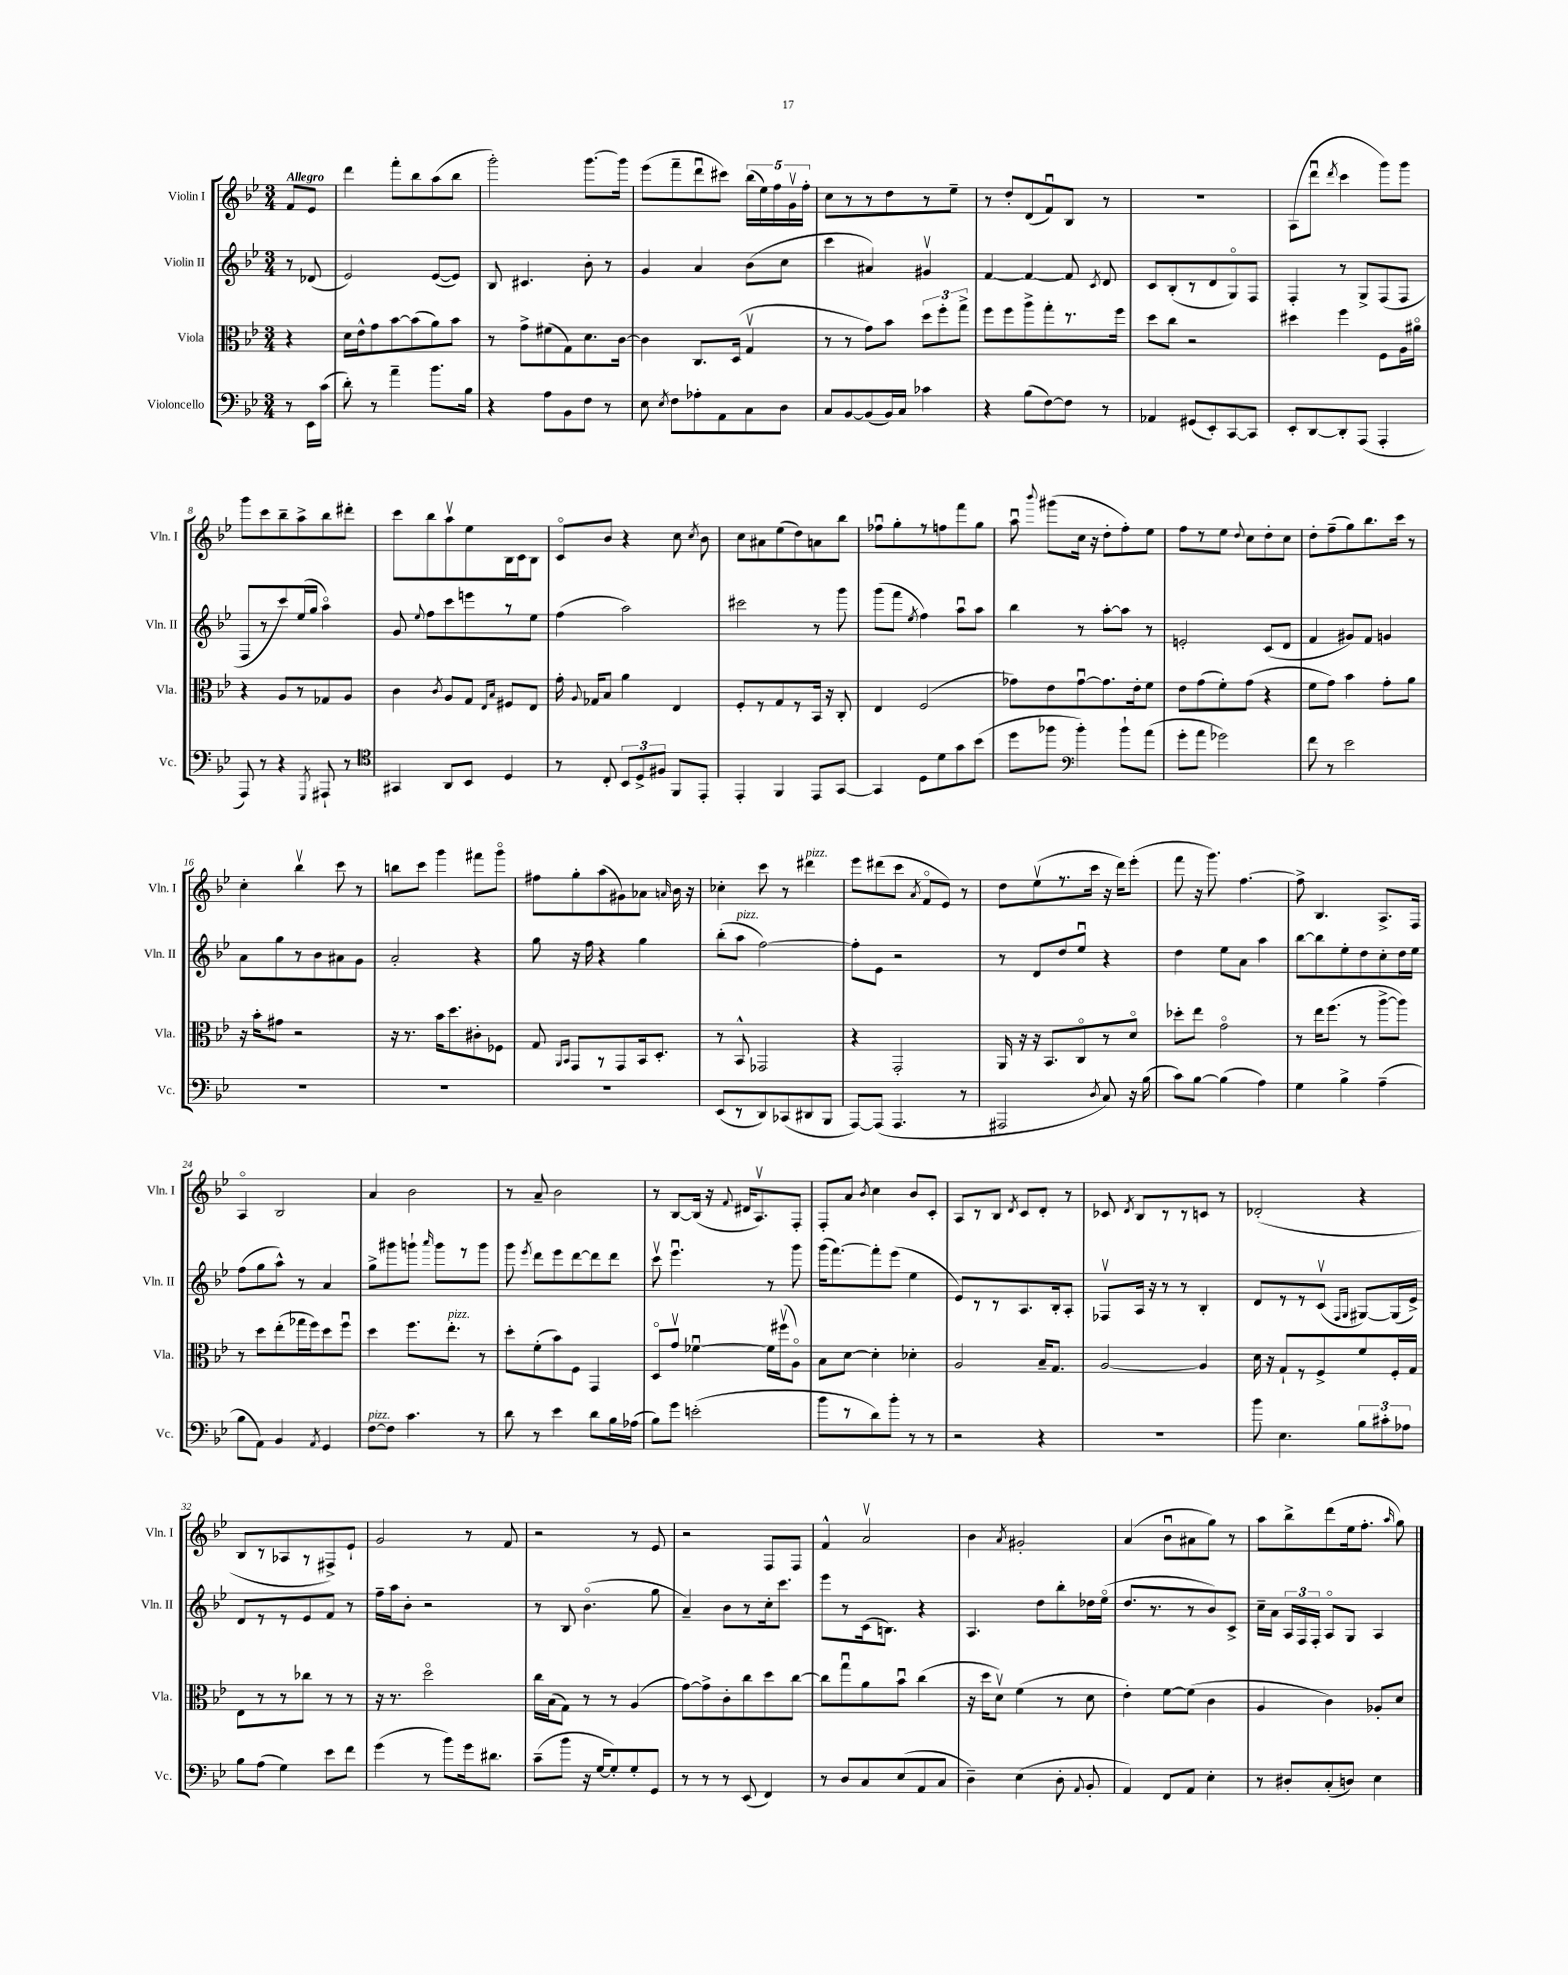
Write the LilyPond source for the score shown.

<<
\new StaffGroup <<
\new Staff = "s0" \with { instrumentName = "Violin I" shortInstrumentName = "Vln. I" } {
    \clef treble \key bes \major \numericTimeSignature \time 3/4 \partial 4 \tempo "Allegro"
    \autoBeamOff f'8[ ees'8] |
    d'''4 f'''8[-. bes''8 a''8( bes''8] |
    g'''2-.) g'''8.[~ g'''16] |
    ees'''8[( f'''8-- d'''8\downbow cis'''8]) \tuplet 5/4 { bes''16[( ees''16) f''16 g'16\upbow f''16]-. } |
    c''8[ r8 r8 d''8 r8 ees''8]-- |
    r8 d''8[-. d'8( f'8\downbow) bes8] r8 |
    R2. |
    a8[( d'''8]\downbow \acciaccatura { d'''8 } c'''4 g'''8[) g'''8] |
    g'''8[ c'''8 bes''8-- a''8-> bes''8 dis'''8]-. |
    c'''8[ bes''8 a''8\upbow ees''8 bes16 c'16 bes8] |
    c'8[\flageolet bes'8] r4 c''8 \acciaccatura { c''8 } bes'8 |
    c''8[ ais'8 ees''8( d''8) a'8 bes''8] |
    fes''8[\downbow g''8-. r8 f''8 f'''8 g''8] |
    a''8\downbow \appoggiatura { bes'''8 } gis'''8[( c''16] r16 d''8[-. f''8-.) ees''8] |
    f''8[ r8 ees''8] \appoggiatura { d''8 } c''8[ d''8-. c''8] |
    d''8[-. f''8--( g''8) bes''8. c'''16] r8 |
    c''4-. bes''4\upbow c'''8 r8 |
    b''8[ c'''8] g'''4 fis'''8[ g'''8]\flageolet |
    fis''8[ g''8-. a''8( gis'8) aes'8] \grace { a'16 } bes'16 r16 |
    ces''4-. c'''8 r8 dis'''4^\markup { \italic "pizz." } |
    ees'''8[ dis'''8( c'''8] \acciaccatura { a'8 } f'8[\flageolet ees'8]) r8 |
    d''8[ ees''8\upbow( r8. c'''16] r16 d'''16[) ees'''8]-.( |
    f'''8 r16 g'''8.) f''4.~ |
    f''8-> bes4. a8.[-> f16] |
    a4\flageolet bes2 |
    a'4 bes'2 |
    r8 a'8-- bes'2 |
    r8 bes8[~ bes16]( r16 \appoggiatura { f'8 } dis'16[ a8.\upbow) f8]-. |
    f8[-. a'8] \acciaccatura { bes'8 } c''4 bes'8[ c'8]-. |
    a8[ r8 bes8] \acciaccatura { d'8 } c'8[ d'8]-. r8 |
    ces'8 \acciaccatura { d'8 } bes8[ r8 r8 c'8] r8 |
    des'2-.( r4 |
    bes8[ r8 aes8 r8 fis8->) ees'8]-! |
    g'2 r8 f'8 |
    r2 r8 ees'8 |
    r2 f8[ f8] |
    f'4-^ a'2\upbow |
    bes'4 \acciaccatura { a'8 } gis'2-. |
    a'4( bes'8[\downbow ais'8 g''8]) r8 |
    a''8[ bes''8-> d'''8( ees''16 f''8.]-. \grace { a''16 } g''8) \bar "|." |
}
\new Staff = "s1" \with { instrumentName = "Violin II" shortInstrumentName = "Vln. II" } {
    \clef treble \key bes \major \numericTimeSignature \time 3/4 \partial 4
    \autoBeamOff r8 des'8( |
    ees'2) ees'8[~( ees'8]) |
    bes8 cis'4. bes'8-. r8 |
    g'4 a'4 bes'8[( c''8] |
    c'''4 ais'4) gis'4\upbow |
    f'4~ f'4~ f'8 \acciaccatura { c'8 } d'8 |
    c'8[ bes8-.( r8 d'8 g8\flageolet) f8] |
    f4-. r8 g8[-> f8( f8] |
    f8[ r8 c'''8) ees''16( g''16] a''4\flageolet) |
    g'8 \appoggiatura { ees''8 } f''8[ c'''8 e'''8 r8 ees''8] |
    f''4( a''2) |
    cis'''2 r8 g'''8 |
    g'''8[( f'''8] \acciaccatura { ees''8 } f''4) a''8[\downbow a''8] |
    bes''4 r8 a''8[~-. a''8] r8 |
    e'2-. c'8[( d'8] |
    f'4 gis'8[) f'8] g'4 |
    a'8[ g''8 r8 bes'8 ais'8 g'8] |
    a'2-. r4 |
    g''8 r16 f''16 r4 g''4 |
    bes''8[-.( a''8]^\markup { \italic "pizz." } f''2~) |
    f''8[-. ees'8] r2 |
    r8 d'8[ d''8 ees''8]\downbow r4 |
    d''4 ees''8[ a'8] a''4 |
    bes''8[~ bes''8 ees''8-. d''8 c''8-. d''16 ees''16] |
    f''8[( g''8 a''8]-^) r8 a'4 |
    g''8[-> gis'''8 g'''8]-! \grace { a'''16 } g'''8[ r8 g'''8] |
    g'''8 \acciaccatura { ees'''8 } d'''8[ ees'''8 d'''8~ d'''8 d'''8] |
    c'''8\upbow ees'''4.\downbow r8 g'''8 |
    g'''16[( f'''8.~) f'''8-. ees'''8]( ees''4 |
    ees'8[) r8 r8 a8. bes16-. a8]-. |
    fes8[\upbow a16] r16 r8 r8 bes4-. |
    d'8[ r8 r8 c'8]\upbow( \grace { f16[ g16] } gis8[~) gis16( ees'16]->) |
    d'8[ r8 r8 ees'8 f'8] r8 |
    f''16[-- a''16 bes'8]-. r2 |
    r8 bes8 bes'4.\flageolet( g''8 |
    a'4--) bes'8[ r8 c''16-. c'''8.] |
    ees'''8[ r8 c'16( b8.]) r4 |
    a4. d''8[ bes''8-. des''16 ees''16]\flageolet( |
    d''8.[ r8. r8 bes'8) c'8]-> |
    c''16[-- a'16] \tuplet 3/2 { a16[ f16 f16]-. } a8[\flageolet g8] a4 \bar "|." |
}
\new Staff = "s2" \with { instrumentName = "Viola" shortInstrumentName = "Vla." } {
    \clef alto \key bes \major \numericTimeSignature \time 3/4 \partial 4
    \autoBeamOff r4 |
    d'16[ ees'16-^ g'8 bes'8~ bes'8( a'8) bes'8] |
    r8 g'8[-> fis'8( g8) d'8. c'16]~ |
    c'4 c8.[ d16]( g4\upbow |
    r8 r8 g'8[) bes'8] \tuplet 3/2 { d''8[ f''8-. g''8]-> } |
    f''8[ f''8 a''8-> g''8-. r8. f''16] |
    d''8[ c''8] r2 |
    dis''4 f''4 f8[ a16 ais'16]\flageolet |
    r4 a8[ r8 ges8 a8] |
    c'4 \acciaccatura { c'8 } a8[ g8] \grace { ees16[ bes16] } fis8[ ees8] |
    g'16-. \appoggiatura { a8 } ges16[ bes8] a'4 ees4 |
    f8[-. r8 g8 r8 bes,16] r16 c8-. |
    ees4 f2( |
    ges'8[) ees'8 ges'8~\downbow ges'8. ees'16-. f'8] |
    ees'8[ g'8( f'8-.) g'8]( r4 |
    f'8[ g'8]) bes'4 g'8[-. a'8] |
    r16 bes'16[-. gis'8] r2 |
    r16 r8. bes'16[ d''8. cis'8-. fes8] |
    g8 \grace { a,16[ bes,16] } g,8[ r8 g,8 bes,16 d8.]-. |
    r8 bes,8-^ ges,2 |
    r4 g,2-. |
    a,16 r16 r16 bes,8.[ c8\flageolet r8 d'8]\flageolet |
    des''8[-. ees''8] g'2\flageolet |
    r8 ees''16[ f''8.]( r8 a''8[~-> a''8]) |
    r8 d''8[ ees''8-.( ges''16 f''16) d''8 f''8]\downbow |
    d''4 f''8.[ ees''8.]-.^\markup { \italic "pizz." } r8 |
    d''8[-. f'8-.( bes'8) f8] g,4 |
    d8[\flageolet g'8]\upbow fes'4~\downbow fes'16[ fis''16\upbow( a8]\flageolet) |
    bes8[ d'8]~ d'4-. des'4-. |
    a2 bes16[-- g8.] |
    a2~ a4 |
    d'16 r16 g8[-! r8 f8-> f'8 f16-. g16] |
    ees8[ r8 r8 ces''8] r8 r8 |
    r16 r8. d''2\flageolet |
    c''16[ bes16( g8]) r8 r8 a4( |
    g'8[~) g'8-> c'8-. c''8 d''8 c''8]~ |
    c''8[ g''8\downbow a'8 bes'8]\downbow c''4( |
    r16 d''16[ d'8]\upbow) f'4( r8 d'8 |
    ees'4-.) f'8[~ f'8]( c'4 |
    a4 c'4) aes8[-. d'8] \bar "|." |
}
\new Staff = "s3" \with { instrumentName = "Violoncello" shortInstrumentName = "Vc." } {
    \clef bass \key bes \major \numericTimeSignature \time 3/4 \partial 4
    \autoBeamOff r8 ees,16[ c'16]( |
    d'8-.) r8 a'4-- bes'8.[ bes16] |
    r4 a8[ bes,8 f8] r8 |
    ees8 \acciaccatura { ees8 } f8[ aes8-. a,8 c8 d8] |
    c8[ bes,8~ bes,8( bes,16) c16] ces'4 |
    r4 bes8[( f8~) f8] r8 |
    aes,4 gis,8[( ees,8-.) c,8~ c,8] |
    ees,8[-. d,8~ d,8-. a,,8]( a,,4-. |
    a,,8) r8 r4 \acciaccatura { g,,8 } ais,,8-! r8 |
    \clef tenor gis,4 a,8[ bes,8] d4 |
    r8 c8-. \tuplet 3/2 { bes,8[ d8-> fis8] } f,8[ ees,8]-. |
    ees,4-. f,4 ees,8[ g,8]~ |
    g,4 d8[ d'8 g'8 bes'8]( |
    d''8[ fes''8] \clef bass bes'4-.) bes'8[-! a'8]( |
    g'8[-. a'8] ges'2) |
    f'8 r8 ees'2 |
    R2. |
    R2. |
    R2. |
    ees,8[( r8 d,8) ces,8( dis,8 bes,,8] |
    a,,8[~) a,,8]( a,,4. r8 |
    ais,,2 \acciaccatura { d8 } c8) r16 bes16( |
    c'8[) bes8]~ bes4( a4) |
    g4 bes4-> a4--( |
    bes8[ a,8]) bes,4 \acciaccatura { a,8 } g,4 |
    f8[~^\markup { \italic "pizz." } f8] c'4. r8 |
    d'8 r8 ees'4 d'8[ bes16 aes16]( |
    bes8[) g'8] e'2-.( |
    bes'8[ r8 d'8) bes'8]-. r8 r8 |
    r2 r4 |
    R2. |
    bes'8 ees4. \tuplet 3/2 { bes8[ cis'8-. aes8] } |
    bes8[ a8]( g4) ees'8[ f'8] |
    g'4( r8 bes'8[) g'16 dis'8.] |
    c'8[--( bes'8] r16 g16[~ g8-.) g8-. g,8] |
    r8 r8 r8 ees,8( f,4) |
    r8 d8[ c8 ees8( a,8 c8] |
    d4--) ees4( d8-. \appoggiatura { a,8 } bes,8-. |
    a,4) f,8[ a,8] ees4-. |
    r8 dis8[-. c8-.( d8]) ees4 \bar "|." |
}
>>
>>
